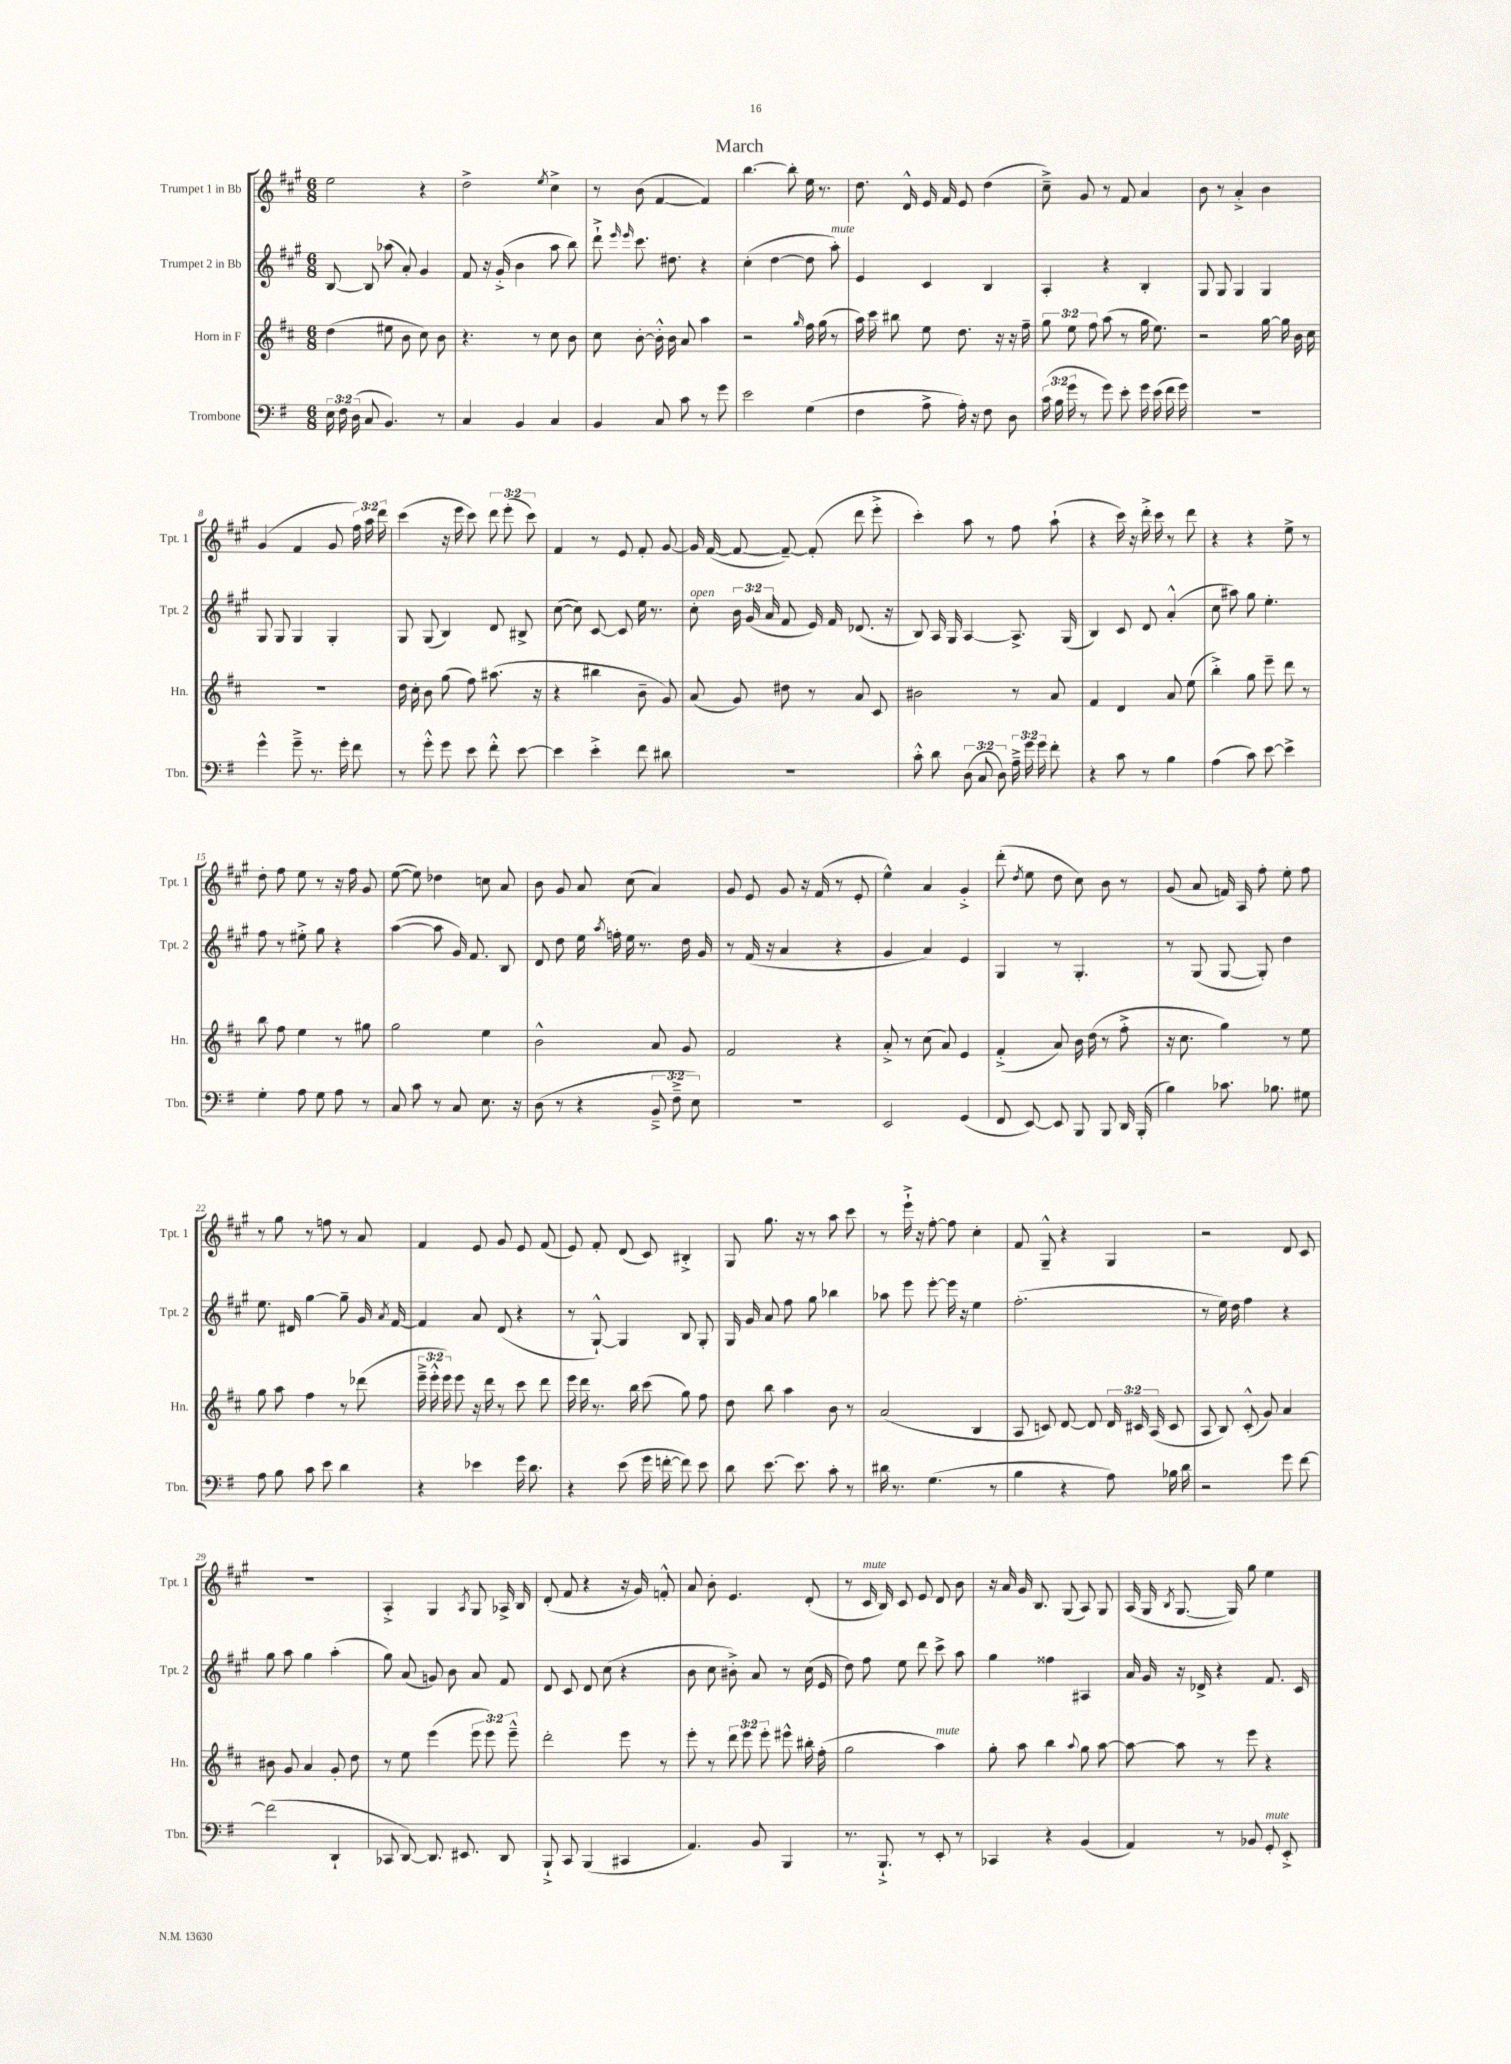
\header { title = "March" }
<<
\new StaffGroup <<
\new Staff = "s0" \with { instrumentName = "Trumpet 1 in Bb" shortInstrumentName = "Tpt. 1" } {
    \clef treble \key a \major \numericTimeSignature \time 6/8 \override Staff.TupletNumber.text = #tuplet-number::calc-fraction-text
    \autoBeamOff e''2 r4 |
    d''2-> \acciaccatura { e''8 } cis''4-> |
    r8 b'8( fis'4~ fis'4) |
    b''4.~ b''8-. e''16 r8. |
    d''8. d'16-^ e'16 fis'16 e'8 d''4( |
    cis''8--->) gis'8 r8 fis'8 a'4 |
    b'8 r8 a'4-.-> b'4 |
    gis'4( fis'4 gis'8 \tuplet 3/2 { fis''16) a''16 d'''16 } |
    cis'''4( r16 e'''16 cis'''8) \tuplet 3/2 { d'''8 e'''8-.( cis'''8) } |
    fis'4 r8 e'8 fis'8-. gis'8~ |
    gis'16 fis'16~( fis'8~ fis'8~--) fis'8-.( d'''8 e'''8-.-> |
    cis'''4-.) a''8 r8 fis''8 a''8-!( |
    r4 cis'''16) r16 d'''16-.-> cis'''16 r8 d'''8 |
    r4 r4 e''8-> r8 |
    d''8-. fis''8 e''8 r8 r16 fis''16 gis'8 |
    e''8~( e''8) des''4 c''8 a'8 |
    b'8 gis'8 a'8 cis''8( a'4) |
    gis'8 e'8 gis'8 r16 fis'16( r8 e'8-. |
    e''4-^) a'4 gis'4-.-> |
    d'''8-.( \acciaccatura { d''8 } e''8 d''8 cis''8) b'8 r8 |
    gis'8( a'8 f'16) a16 fis''8-. e''8-. fis''8 |
    r8 gis''8 r8 f''8 r8 a'8 |
    fis'4 e'8 gis'8 e'8 fis'8( |
    e'8) fis'8-. d'8( cis'8) bis4-.-> |
    gis8 gis''8. r16 r8 a''8 cis'''8 |
    r8 e'''16-!-> r16 fis''8~-. fis''8 cis''4-. |
    fis'8 gis8---^ r4 gis4 |
    r2 d'8 cis'8 |
    R2. |
    a4-.-> gis4 \acciaccatura { a8 } gis8 aes16-> b16 |
    d'8-.( fis'8 r4 r16 gis'16) f'8-.-^ |
    a'8 b'8-. e'4. d'8-.( |
    r8 cis'16^\markup { \italic "mute" } b16) cis'8 e'8 d'8 b'8 |
    r16 a'16 gis'16 b8. gis8( a8) gis8 |
    a16( gis16 \acciaccatura { b8 } gis8.~ gis16) gis''8 e''4 \bar "|." |
}
\new Staff = "s1" \with { instrumentName = "Trumpet 2 in Bb" shortInstrumentName = "Tpt. 2" } {
    \clef treble \key a \major \numericTimeSignature \time 6/8 \override Staff.TupletNumber.text = #tuplet-number::calc-fraction-text
    \autoBeamOff b8~ b8 aes''8( a'8-.) gis'4 |
    fis'8 r16 gis'16-.->( b'4 a''8 b''8) |
    d'''8-!-> \grace { e'''16 e'''16 } cis'''8. dis''8. r4 |
    cis''4-.( d''4~ d''8 a''8-.^\markup { \italic "mute" }) |
    e'4 cis'4 b4 |
    a4-. r4 b4-. |
    gis8 gis8 gis4 gis4 |
    gis8 gis8 gis4 gis4-. |
    gis8 gis8( b4) d'8 bis8-> |
    cis''8~( cis''8) cis'8~ cis'8 e''16 r8. |
    cis''8-.^\markup { \italic "open" } \tuplet 3/2 { b'16 gis'16( a'16 } fis'8 e'16) fis'16 des'8.( r16 |
    b8) a16 gis16 a4~ a8.-> gis16( |
    b4) cis'8 d'8 a'4-.-^( |
    cis''8 ais''8) gis''8 e''4.-. |
    fis''8 r8 eis''8-.-> gis''8 r4 |
    a''4~( a''8 gis'16) fis'8. b8 |
    d'8 d''8 e''16 \acciaccatura { a''8 } f''16-. e''16 r8. d''16 gis'16 |
    r8 fis'16( r16 a'4 r4 |
    gis'4 a'4) e'4 |
    gis4 r8 gis4.-. |
    r8 gis8( gis8~ gis8-.) d''4 |
    e''8. dis'16 gis''4~ gis''8-- gis'16 \acciaccatura { a'8 } fis'16~ |
    fis'4 a'8 d'8( r4 |
    r8 gis8~-!-^) gis4 b8 gis8-. |
    gis16 gis'16 a'8 fis''8 gis''8 bes''4 |
    aes''8 e'''8 e'''8~-. e'''16 r16 e''4 |
    fis''2.-.( |
    r8 e''16) d''16 fis''4 r4 |
    gis''8 a''8 gis''4 a''4-.( |
    gis''8) a'8( g'8) b'8 a'8 fis'8 |
    d'8 cis'8 d'8 cis''8( r4 |
    b'8 cis''8 bis'8-.->) a'8 r8 cis''16( e'16 |
    d''8) fis''8 e''8 d'''8 cis'''8-> a''8 |
    gis''4 fisis''4 ais4 |
    a'16 gis'16 r16 des'16-> r4 fis'8. cis'16 \bar "|." |
}
\new Staff = "s2" \with { instrumentName = "Horn in F" shortInstrumentName = "Hn." } {
    \clef treble \key d \major \numericTimeSignature \time 6/8 \override Staff.TupletNumber.text = #tuplet-number::calc-fraction-text
    \autoBeamOff d''4( eis''8 b'8 cis''8) b'8 |
    r4. r8 cis''8 b'8 |
    cis''8 b'8~-. b'16-.-^ b'16 a'8 a''4 |
    r2 \grace { g''16 } fis''16 g''16( r8 |
    a''16) cis'''16 bis''8 e''8 d''8. r16 r16 fis''16-- |
    \tuplet 3/2 { g''8 e''8 fis''8 } a''8( r8 g''16 e''8.) |
    r2 g''16~ g''16 b'16 cis''16 |
    R2. |
    d''16 cis''16-. b'8 g''8( fis''8) ais''8.( r16 |
    r4 bis''4 b'8-- g'8) |
    a'8( g'8) dis''8 r8 a'8 cis'8 |
    bis'2 r8 a'8 |
    fis'4 d'4 a'8 e''8( |
    b''4-.->) g''8 e'''8-- d'''8 r8 |
    b''8 fis''8 e''4 r8 gis''8 |
    g''2 e''4 |
    b'2-^ a'8 g'8 |
    fis'2 r4 |
    a'8-.-> r8 cis''8( a'8) e'4 |
    fis'4-.->( a'8) b'16 d''16( r8 fis''8-.-> |
    r16 cis''8. g''4) r8 e''8 |
    g''8 a''8 fis''4 r8 des'''8( |
    \tuplet 3/2 { e'''16---> e'''16-.-^ e'''16) } e'''8 r16 d'''16 r8 cis'''8 d'''8 |
    e'''16 d'''16 r8. b''16 cis'''8( g''8) fis''8 |
    d''8 b''8 a''4 b'8 r8 |
    a'2( b4 |
    a8 c'8) d'8~ d'8 \tuplet 3/2 { d'16 cis'16 a16( } cis'8 |
    a8 b8) cis'8-.-^( g'8) a'4 |
    bis'8 g'8 a'4 g'8-. d''8 |
    r8 e''8 e'''4( \tuplet 3/2 { e'''8 e'''8) e'''8---^ } |
    d'''2-. e'''8 r8 |
    e'''8-. r8 \tuplet 3/2 { d'''8 e'''8 e'''8-. } eis'''8-^ bis''16-. fis''16-.( |
    g''2 a''4^\markup { \italic "mute" }) |
    g''8-. a''8 b''4 \appoggiatura { a''8 } g''8 a''8~ |
    a''8~ a''8 r8 e'''8 r4 \bar "|." |
}
\new Staff = "s3" \with { instrumentName = "Trombone" shortInstrumentName = "Tbn." } {
    \clef bass \key g \major \numericTimeSignature \time 6/8 \override Staff.TupletNumber.text = #tuplet-number::calc-fraction-text
    \autoBeamOff \tuplet 3/2 { e16 fis16 d16( } c8 b,4.) r8 |
    c4 b,4 c4 |
    b,4 c8 c'8 r8 g'8 |
    e'2 g4( |
    fis4 a8-> a16-.) r16 fis8 d8 |
    \tuplet 3/2 { c'16( b16 g'16 } r8 g'8) e'8-. g'16 e'16( fis'16 g'16) |
    R2. |
    g'4-^ g'8---> r8. g'16-. fis'8 |
    r8 g'8-.-^ g'8 e'8 fis'8-.-^ e'8~ |
    e'4 e'4-.-> fis'8 dis'8 |
    R2. |
    c'8-.-^ d'8 \tuplet 3/2 { d8( c8 d8) } \tuplet 3/2 { a16---> g'16 g'16 } fis'8-. |
    r4 c'8 r8 b4 |
    a4( c'8) e'8~ e'4-> |
    g4-. a8 g8 a8 r8 |
    c8 c'8 r8 c8 e8. r16 |
    d8( r8 r4 \tuplet 3/2 { b,8---> fis8---> e8) } |
    R2. |
    e,2 g,4( |
    fis,8 e,8~) e,8 b,,8 b,,8 d,16 b,,16-.( |
    b4) ces'8. bes8. gis8 |
    a8 b8 c'8 e'8 d'4 |
    r4 ees'4 g'16 d'8. |
    r4 e'8( g'16 f'16~-. f'8) e'8 |
    d'8 e'8.~ e'8. c'8-. r8 |
    dis'16 r8. g4.( r8 |
    b4 r4 a8) bes16 d'16 |
    r2 g'8 fis'8~ |
    fis'2( d,4-! |
    ces,8 d,8~) d,8. eis,8. d,8 |
    b,,8-!-> c,8 b,,4( cis,4 |
    a,4.) b,8 b,,4 |
    r8. b,,8.-!-> r8 e,8-. r8 |
    ces,4 r4 b,4( |
    a,4) r8 bes,8 g,8-.^\markup { \italic "mute" } e,8-.-> \bar "|." |
}
>>
>>
